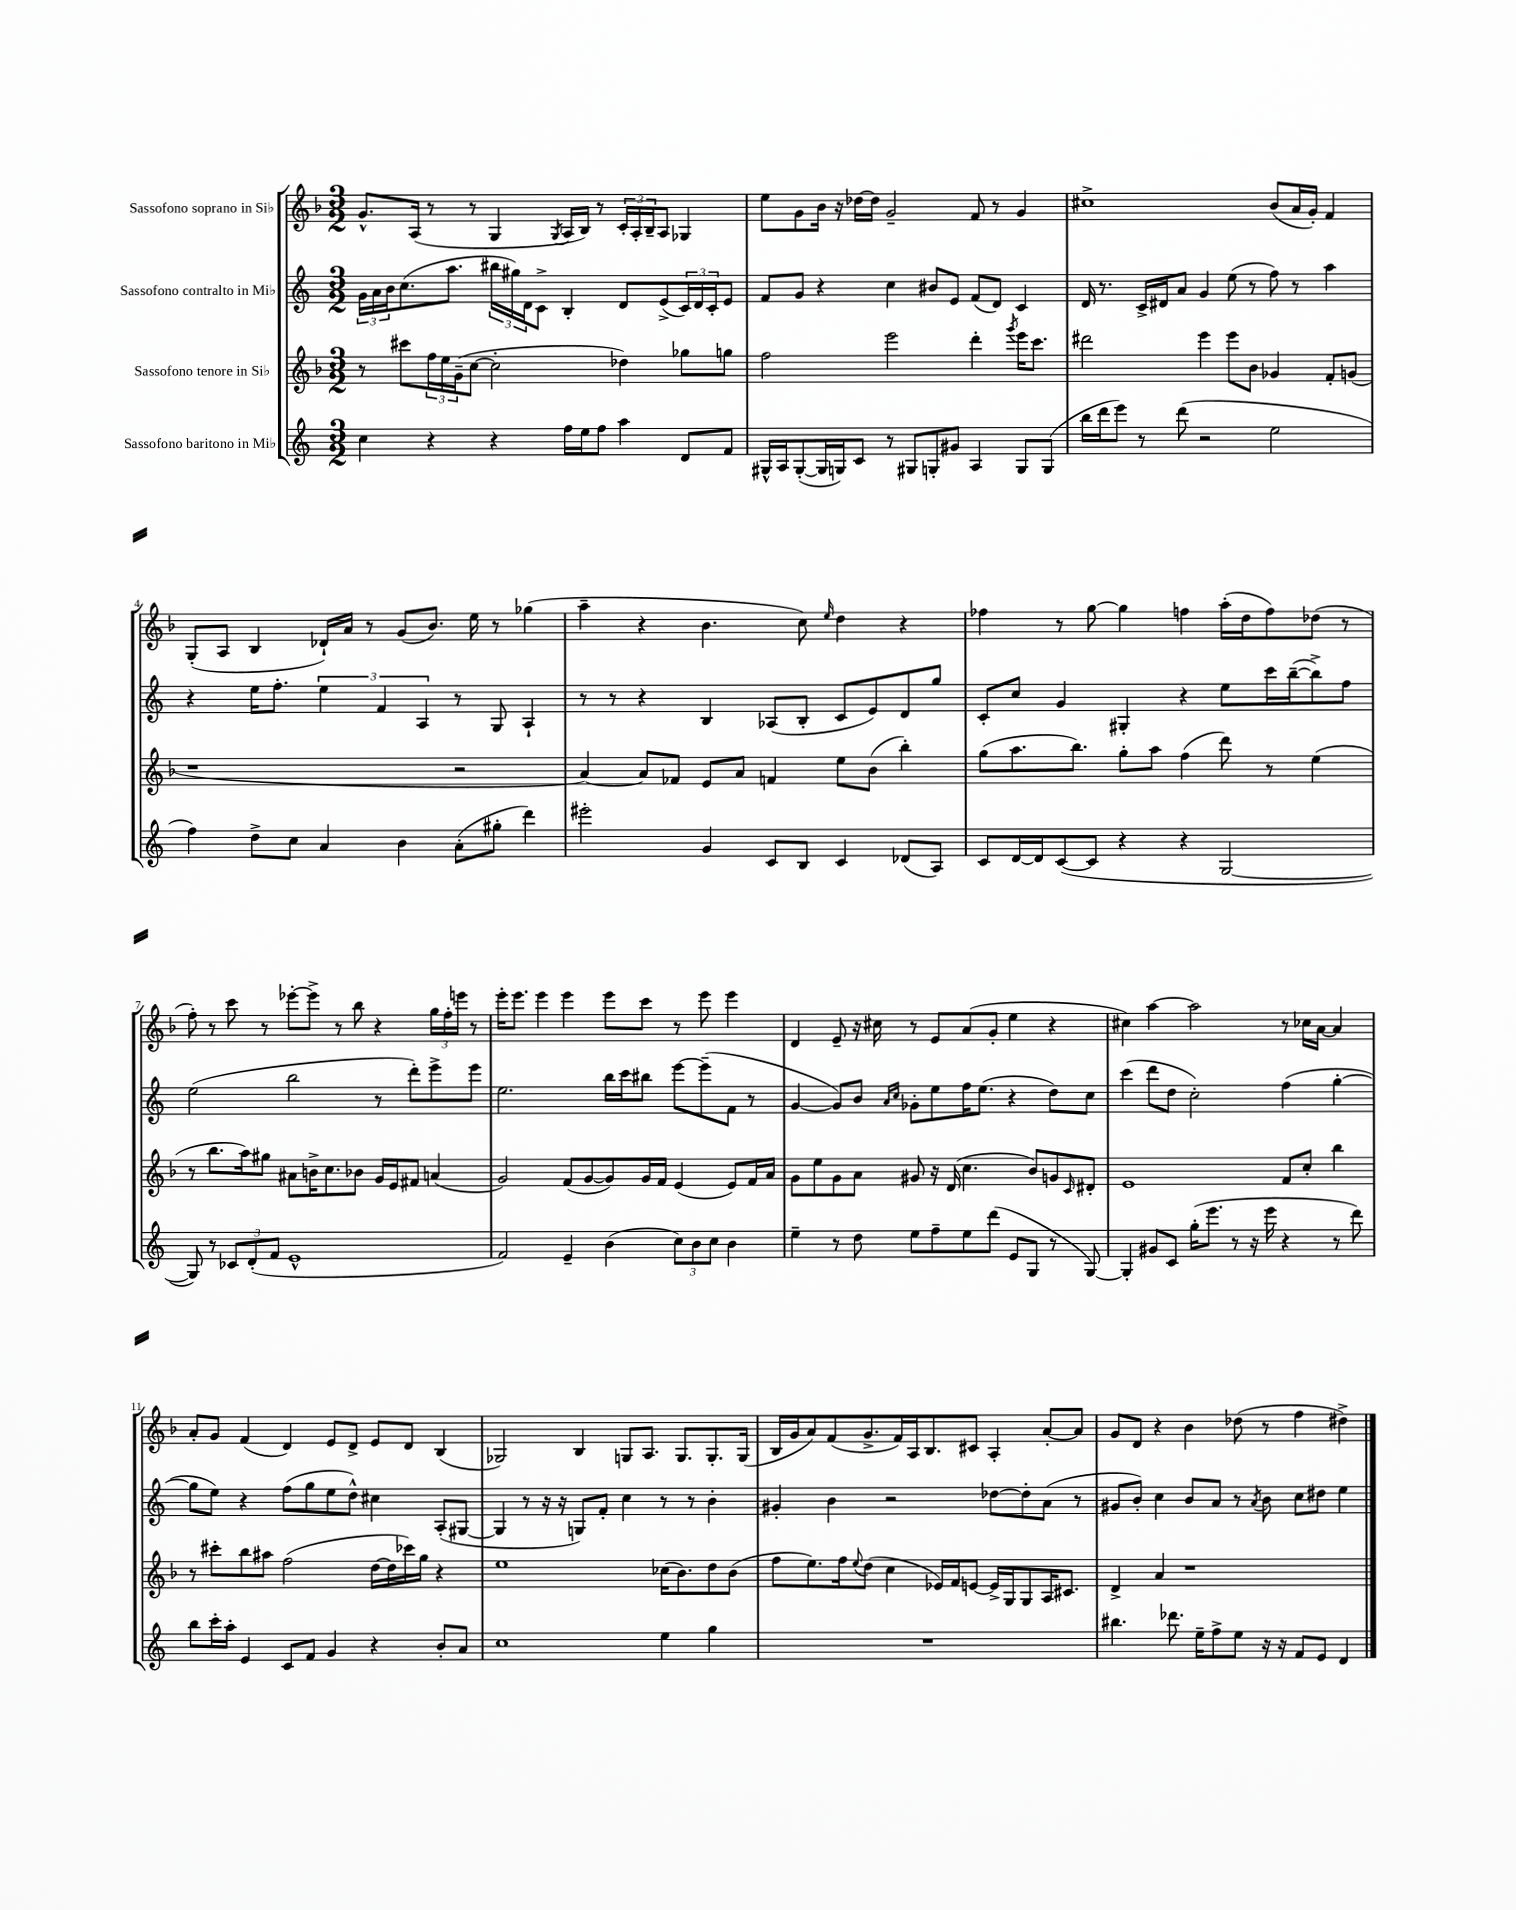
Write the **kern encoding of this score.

**kern	**kern	**kern	**kern
*part4	*part3	*part2	*part1
*staff4	*staff3	*staff2	*staff1
*I"Sassofono baritono in Mi♭	*I"Sassofono tenore in Si♭	*I"Sassofono contralto in Mi♭	*I"Sassofono soprano in Si♭
*clefG2	*clefG2	*clefG2	*clefG2
*k[]	*k[b-]	*k[]	*k[b-]
*M3/2	*M3/2	*M3/2	*M3/2
=1	=1	=1	=1
4cc\	8r	24g\LL	8.g^^/L
.	.	24a\	.
.	.	24b\J	.
.	8ccc#X\L	(8.cc\	.
.	.	.	(16A/Jk
4r	24ff\L	.	8r
.	24ee\	.	.
.	.	8.aa\J	.
.	(24g~\J	.	.
.	[8cc\J	.	8r
4r	2cc'\]	24bb#X\LL	4G/
.	.	24gg#X\)	.
.	.	24d\J	.
.	.	8c^\J	.
.	.	.	8qG/
16ff\LL	.	4B'/	16A/LL
16ee\J	.	.	16B-/JJ)
8ff\J	.	.	8r
4aa\	4dd-X\)	8d/L	24c'/LL
.	.	.	24A'/
.	.	.	24B-~/J
.	.	(8e^/	8A/J
8d/L	8gg-X\L	24c/L)	4G-X/
.	.	24d/	.
.	.	24c'/J	.
8f/J	8ggn\J	8e/J	.
=2	=2	=2	=2
16G#X^^/LL	2ff\	8f/L	8ee\L
16A/J	.	.	.
([8G#'/	.	8g/J	8g\
16G#/L]	.	4r	16b-\Jk
16Gn/J)	.	.	16r
8c/J	.	.	[16dd-X\LL
.	.	.	16dd-\JJ]
8r	2eee\	4cc\	2g~/
8G#X/L	.	.	.
8Gn'/	.	8b#X/L	.
8g#X/J	.	8e/J	.
4A/	4ddd'\	(8f/L	8f/
.	.	8d/J)	8r
.	8qggg/	.	.
8G/L	16eee\KL	4c/	4g/
.	8.ccc\J	.	.
(8G/J	.	.	.
=3	=3	=3	=3
16bb\LL	2ddd#X\	16d/	1cc#X^
16ddd\J	.	8.r	.
8eee\J)	.	.	.
8r	.	16c^/LL	.
.	.	16d#X/J	.
(8ddd\	.	8a/J	.
2r	4eee\	4g/	.
.	8eee\L	(8ee\	.
.	8b-\J	8r	.
2ee\	4g-X/	8ff\)	(8b-/L
.	.	8r	16a/L
.	.	.	16g'/JJ)
.	8f'/L	4aa\	4f/
.	(8gn/J	.	.
!!LO:LB:g=z
=4	=4	=4	=4
4ff\)	1r	4r	(8G'/L
.	.	.	8A/J
8dd^\L	.	16ee\KL	4B-/
.	.	8.ff'\J	.
8cc\J	.	.	.
4a/	.	6ee\	16d-X`/LL)
.	.	.	16a/JJ
.	.	.	8r
.	.	6f/	.
4b\	.	.	(8g/L
.	.	6A/	.
.	.	.	8.b-/J)
(8a'\L	2r	8r	.
.	.	.	16ee\
8gg#X'\J	.	8G/	8r
4ddd\)	.	4A`/	(4gg-X\
=5	=5	=5	=5
2eee#X'\	[4a/)	8r	4aa~\
.	.	8r	.
.	8a/L]	4r	4r
.	8f-X/J	.	.
4g/	8e/L	4B/	4.b-\
.	8a/J	.	.
8c/L	4fn/	(8A-X/L	.
8B/J	.	8B'/J	8cc\)
.	.	.	16qqee/
4c/	8ee\L	8c/L	4dd\
.	(8b-\J	8e/)	.
(8d-X/L	4bb-'\)	8d/	4r
8A/J)	.	8gg/J	.
=6	=6	=6	=6
8c/L	(8gg\L	8c'/L	4ff-X\
[16d/L	8.aa\	8cc/J	.
16d/J]	.	.	.
([8c/	.	4g/	8r
.	8.bb-\J)	.	.
8c/J]	.	.	[8gg\
4r	8gg'\L	4G#X'/	4gg\]
.	8aa\J	.	.
4r	(4ff\	4r	4ffn\
[2G/	8ddd\)	8ee\L	(16aa'\LL
.	.	.	16dd\J
.	8r	16ccc\L	8ff\)
.	.	([16bb~\J	.
.	(4ee\	8bb^\])	(8dd-X\J
.	.	8ff\J	8r
!!LO:LB:g=z
=7	=7	=7	=7
8G/])	8r	(2ee\	8ff'\)
8r	8.bb-\L	.	8r
12c-X/L	.	.	8ccc\
.	16aa\k)	.	.
(12d'/	.	.	.
.	8gg#X\J	.	8r
12f/J	.	.	.
1e^^	8a#X\L	2bb\	[8eee-X'\L
.	16bn^\K	.	8eee-^\J]
.	8.cc\	.	.
.	.	.	8r
.	8b-X\J	.	8bb-\
.	16g/LL	8r	4r
.	16e/J	.	.
.	8f#X/J	8ddd'\L)	.
.	(4an/	8eee^\	24gg\LL
.	.	.	24ff'\
.	.	.	24eeen\JJ
.	.	8eee\J	8r
=8	=8	=8	=8
2f/)	2g/)	2.ee\	16eee'\KL
.	.	.	8.eee\J
.	.	.	4eee\
4e~/	(8f/L	.	4eee\
.	[8g/	.	.
(4b\	8g/])	16bb\LL	8eee\L
.	.	16ccc\J	.
.	16g/L	8bb#X\J	8ccc\J
.	16f/JJ	.	.
12cc\L)	(4e/	[8eee\L	8r
12b\	.	.	.
.	.	(8eee~\]	8eee\
12cc\J	.	.	.
4b\	8e/L)	8f\J	4eee\
.	16f/L	8r	.
.	16a/JJ	.	.
=9	=9	=9	=9
4ee~\	8g\L	[4g/	4d/
.	8ee\	.	.
8r	8g\	8g/L])	8e~/
8dd\	8a\J	8b/J	16r
.	.	.	16cc#X\
.	.	16qqa/LL	.
.	.	16qqcc/JJ	.
8ee\L	8g#X/	8g-X'\L	8r
8ff~\	16r	8ee\	8e/L
.	(16d/	.	.
8ee\	4.cc\	16ff\K	(8a/
.	.	(8.ee\J	.
(8ddd\J	.	.	8g'/J
8e/L	.	4r	4ee\
8G/J	8b-/L)	.	.
8r	8gn/	8dd\L)	4r
.	16qqc/	.	.
[8G/)	8d#X'/J	8cc\J	.
=10	=10	=10	=10
4G'/]	1e	(4ccc\	4cc#X\)
8g#X/L	.	8ddd\L	[4aa\
8c/J	.	8dd\J	.
(16gg'\KL	.	2cc'\)	2aa\]
8.eee\J	.	.	.
8r	.	.	.
16r	.	.	.
16eee\	.	.	.
4r	8f/L	(4ff\	8r
.	8cc'/J	.	16cc-X\LL
.	.	.	[16a\JJ
8r	4bb-\	[4gg'\	4a/]
8ddd\)	.	.	.
!!LO:LB:g=z
=11	=11	=11	=11
8bb\L	8r	8gg\L]	8a'/L
16ccc'\L	8ccc#X'\L	8ee\J)	8g/J
16aa'\JJ	.	.	.
4e/	8bb-\	4r	(4f/
.	8aa#X\J	.	.
8c/L	(2ff\	(8ff\L	4d/)
8f/J	.	8gg\	.
4g/	.	8ee\	8e/L
.	.	8dd^^\J)	8d^/J
4r	[16dd\LL	4cc#X\	8e/L
.	16dd\]	.	.
.	16ccc-X\)	.	8d/J
.	16gg\JJ	.	.
8b'/L	4r	(8A'/L	(4B-/
8a/J	.	[8G#X/J	.
=12	=12	=12	=12
1cc	1ee	4G#/]	2G-X/)
.	.	8r	.
.	.	16r	.
.	.	16r	.
.	.	8Gn/L)	4B-/
.	.	8f'/J	.
.	.	4cc\	8Gn/L
.	.	.	8.A/J
4ee\	(16cc-X\KL	8r	.
.	8.b-\)	.	8.G/L
.	.	8r	.
4gg\	8dd\	4b'\	8.G'/
.	(8b-\J	.	.
.	.	.	(16G/Jk
=13	=13	=13	=13
1.r	8ff\L	4g#X'/	16B-/LL
.	.	.	16g/J
.	8.ee\)	.	8a/)
.	.	4b\	(8f/
.	16ff\k	.	.
.	8qqee/	.	.
.	(8dd\J	.	8.g^/
.	4cc\	2r	.
.	.	.	16f/L)
.	.	.	16A/J
.	.	.	8.B-/
.	16e-X/LL)	.	.
.	16f/J	.	.
.	[8en/J	.	8c#X/J
.	16e^/LL]	[8dd-X\L	4A'/
.	16G/J	.	.
.	8G/	8dd-'\]	.
.	16A/K	(8a\J	[8a'/L
.	8.c#X/J	.	.
.	.	8r	8a/J]
=14	=14	=14	=14
4.bb#X\	4d^/	8g#X/L	8g/L
.	.	8b'/J)	8d/J
.	4a/	4cc\	4r
8.ddd-X\	.	.	.
.	1r	8b/L	4b-\
16ee~\KL	.	.	.
8ff^\	.	8a/J	.
8ee\J	.	8r	(8dd-X\
.	.	8qa/	.
16r	.	8b\	8r
16r	.	.	.
8f/L	.	8cc\L	4ff\
8e/J	.	8dd#X\J	.
4d/	.	4ee\	4dd#X^\)
==	==	==	==
*-	*-	*-	*-
